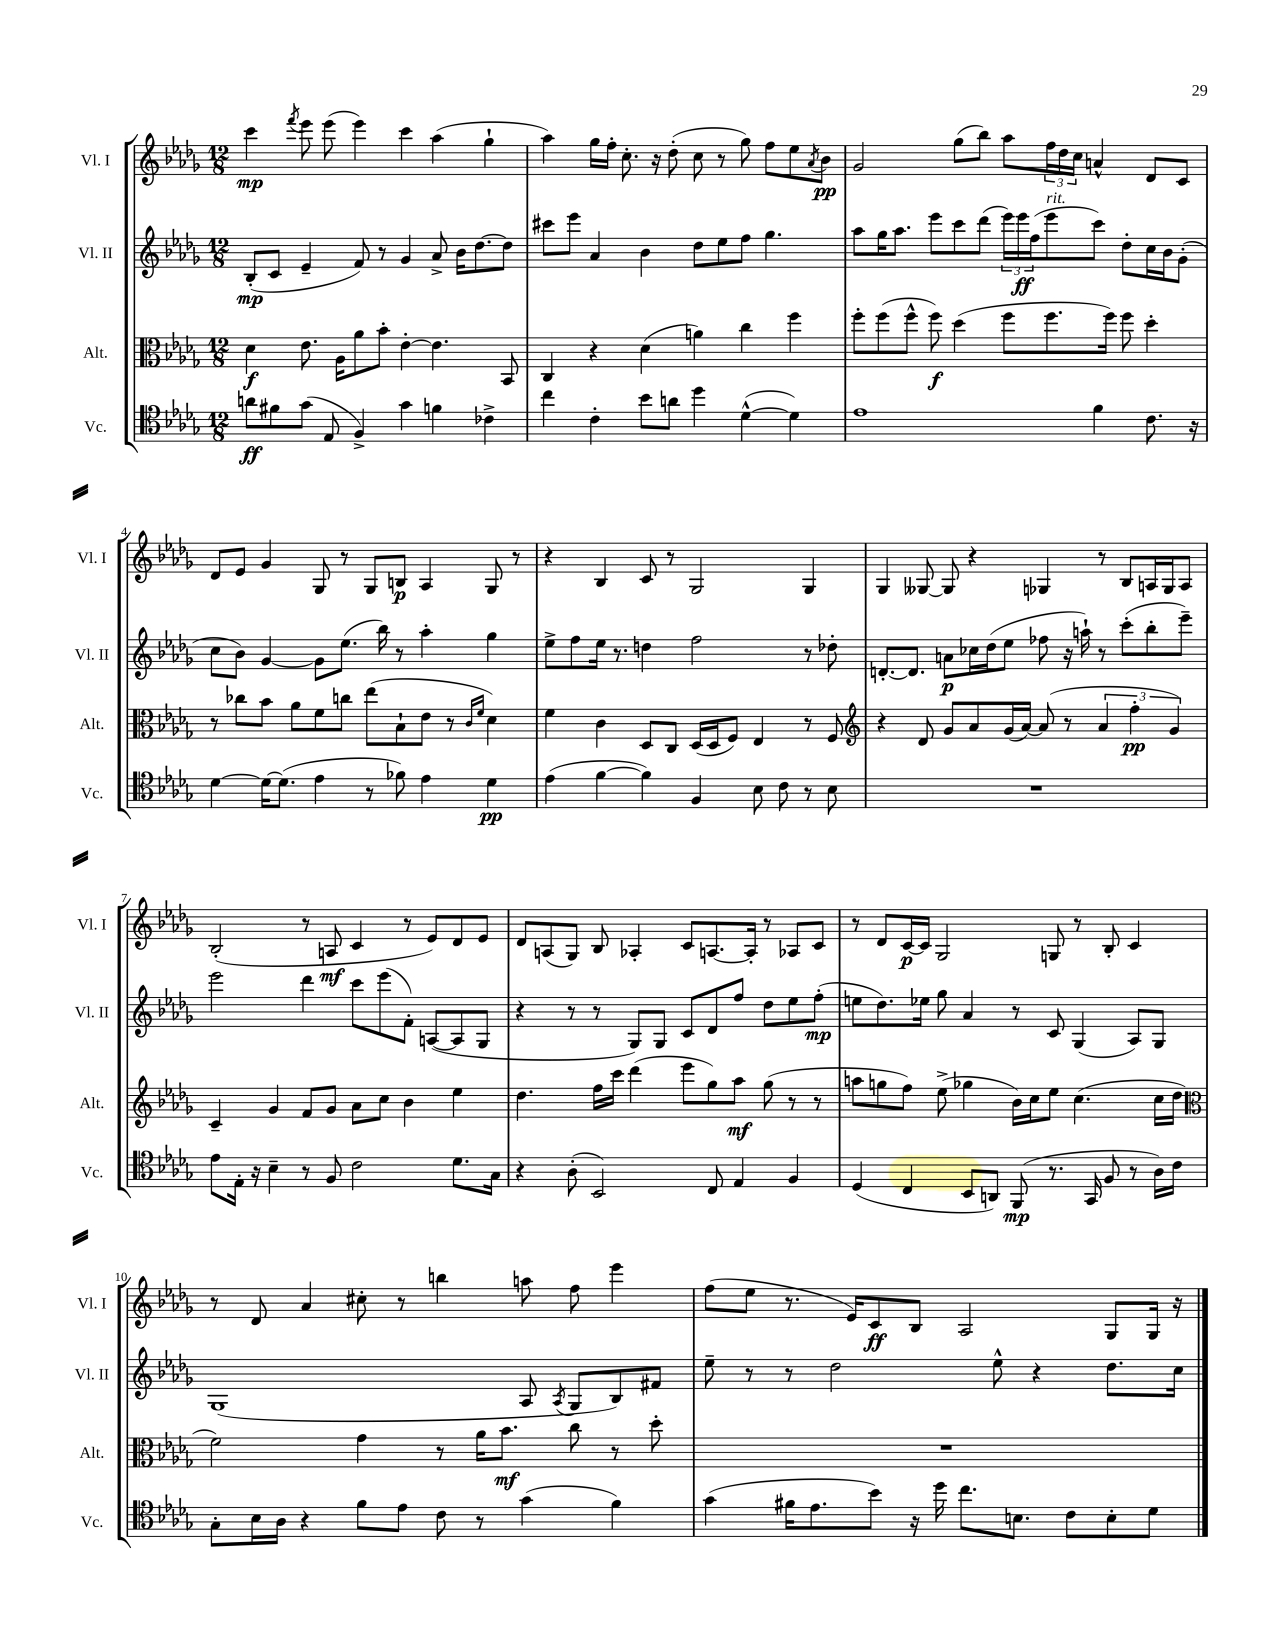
<<
\new StaffGroup <<
\new Staff = "s0" \with { instrumentName = "Vl. I" shortInstrumentName = "Vl. I" } {
    \clef treble \key des \major \numericTimeSignature \time 12/8
    c'''4\mp \acciaccatura { f'''8 } ees'''8 ees'''8( ees'''4) c'''4 aes''4( ges''4-! |
    aes''4) ges''16 f''16-. c''8.-. r16 des''8-.( c''8 r8 ges''8) f''8 ees''8 \acciaccatura { aes'8 } bes'8\pp |
    ges'2 ges''8( bes''8) aes''8 \tuplet 3/2 { f''16 des''16 c''16 } a'4-^ des'8 c'8 |
    des'8 ees'8 ges'4 ges8 r8 ges8 b8\p aes4 ges8 r8 |
    r4 bes4 c'8 r8 ges2 ges4 |
    ges4 geses8~ geses8 r4 ges4 r8 bes8 a16 ges16 a8 |
    bes2-.( r8 a8\mf c'4 r8 ees'8) des'8 ees'8 |
    des'8 a8( ges8) bes8 aes4-. c'8 a8.~ a16-. r8 aes8 c'8 |
    r8 des'8 c'16~\p c'16 ges2 g8 r8 bes8-. c'4 |
    r8 des'8 aes'4 cis''8-. r8 b''4 a''8 f''8 ees'''4 |
    f''8( ees''8 r8. ees'16) c'8\ff bes8 aes2 ges8 ges16 r16 \bar "|." |
}
\new Staff = "s1" \with { instrumentName = "Vl. II" shortInstrumentName = "Vl. II" } {
    \clef treble \key des \major \numericTimeSignature \time 12/8
    bes8-.\mp( c'8 ees'4-- f'8) r8 ges'4 aes'8-> bes'16 des''8.~ des''8 |
    cis'''8 ees'''8 aes'4 bes'4 des''8 ees''8 f''8 ges''4. |
    aes''8 ges''16 aes''8. ees'''8 c'''8 des'''8( \tuplet 3/2 { ees'''16) ees'''16\ff f''16( } ees'''8^\markup { \italic "rit." } c'''8) des''8-. c''16 bes'16 ges'8-.( |
    c''8 bes'8) ges'4~ ges'8 ees''8.( bes''16) r8 aes''4-. ges''4 |
    ees''8-> f''8 ees''16 r8. d''4 f''2 r8 des''8-. |
    d'8.~-. d'8. a'8\p ces''16 des''16( ees''8 fes''8 r16 a''16-!) r8 c'''8-.( bes''8-. ees'''8--) |
    ees'''2 des'''4 c'''8 ees'''8( f'8-.) a8~( a8 ges8 |
    r4 r8 r8 ges8) ges8 c'8 des'8 f''8 des''8 ees''8 f''8-.\mp( |
    e''8 des''8.) ees''16 ges''8 aes'4 r8 c'8 ges4( aes8) ges8 |
    ges1( aes8 \acciaccatura { aes8 } ges8 bes8) fis'8 |
    ees''8-- r8 r8 des''2 ees''8-^ r4 des''8. c''16 \bar "|." |
}
\new Staff = "s2" \with { instrumentName = "Alt." shortInstrumentName = "Alt." } {
    \clef alto \key des \major \numericTimeSignature \time 12/8
    des'4\f ees'8. aes16 aes'8 bes'8-. ees'4~-. ees'4. bes,8 |
    c4 r4 des'4( a'4) c''4 f''4 |
    f''8-. f''8( f''8-^ f''8\f) des''4( f''8 f''8. f''16) f''8 des''4-. |
    r8 ces''8 bes'8 aes'8 f'8 c''8 ees''8( bes8-! ees'8 r8 \grace { c'16 f'16 } des'4) |
    f'4 c'4 des8 c8 des16( des16 f8) ees4 r8 f8 |
    \clef treble r4 des'8 ges'8 aes'8 ges'16( aes'16~) aes'8( r8 \tuplet 3/2 { aes'4 f''4-.\pp ges'4) } |
    c'4-- ges'4 f'8 ges'8 aes'8 c''8 bes'4 ees''4 |
    des''4. f''16 c'''16 des'''4( ees'''8 ges''8) aes''8\mf ges''8( r8 r8 |
    a''8 g''8 f''8) ees''8->( ges''4 bes'16) c''16 ees''8 c''4.( c''16 des''16 |
    \clef alto f'2) ges'4 r8 aes'16 bes'8.\mf c''8 r8 des''8-. |
    R1. \bar "|." |
}
\new Staff = "s3" \with { instrumentName = "Vc." shortInstrumentName = "Vc." } {
    \clef tenor \key des \major \numericTimeSignature \time 12/8
    a'8\ff fis'8 ges'8( ees8 f4->) ges'4 f'4 ces'4-> |
    c''4 c'4-. bes'8 a'8 des''4 des'4~-^( des'4) |
    ees'1 f'4 c'8. r16 |
    des'4~ des'16~ des'8.( ees'4 r8 fes'8) ees'4 des'4\pp |
    ees'4( f'4~ f'4) f4 bes8 c'8 r8 bes8 |
    R1. |
    ees'8 ees16-. r16 bes4-- r8 f8 c'2 des'8. ges16 |
    r4 aes8-.( bes,2) c8 ees4 f4 |
    des4( c4 bes,8 a,8) f,8\mp( r8. ges,16 f8 r8 aes16) c'16 |
    ges8-. bes16 aes16 r4 f'8 ees'8 c'8 r8 ges'4( f'4) |
    ges'4( fis'16 ees'8. bes'8) r16 des''16 c''8. b8. c'8 b8-. des'8 \bar "|." |
}
>>
>>
